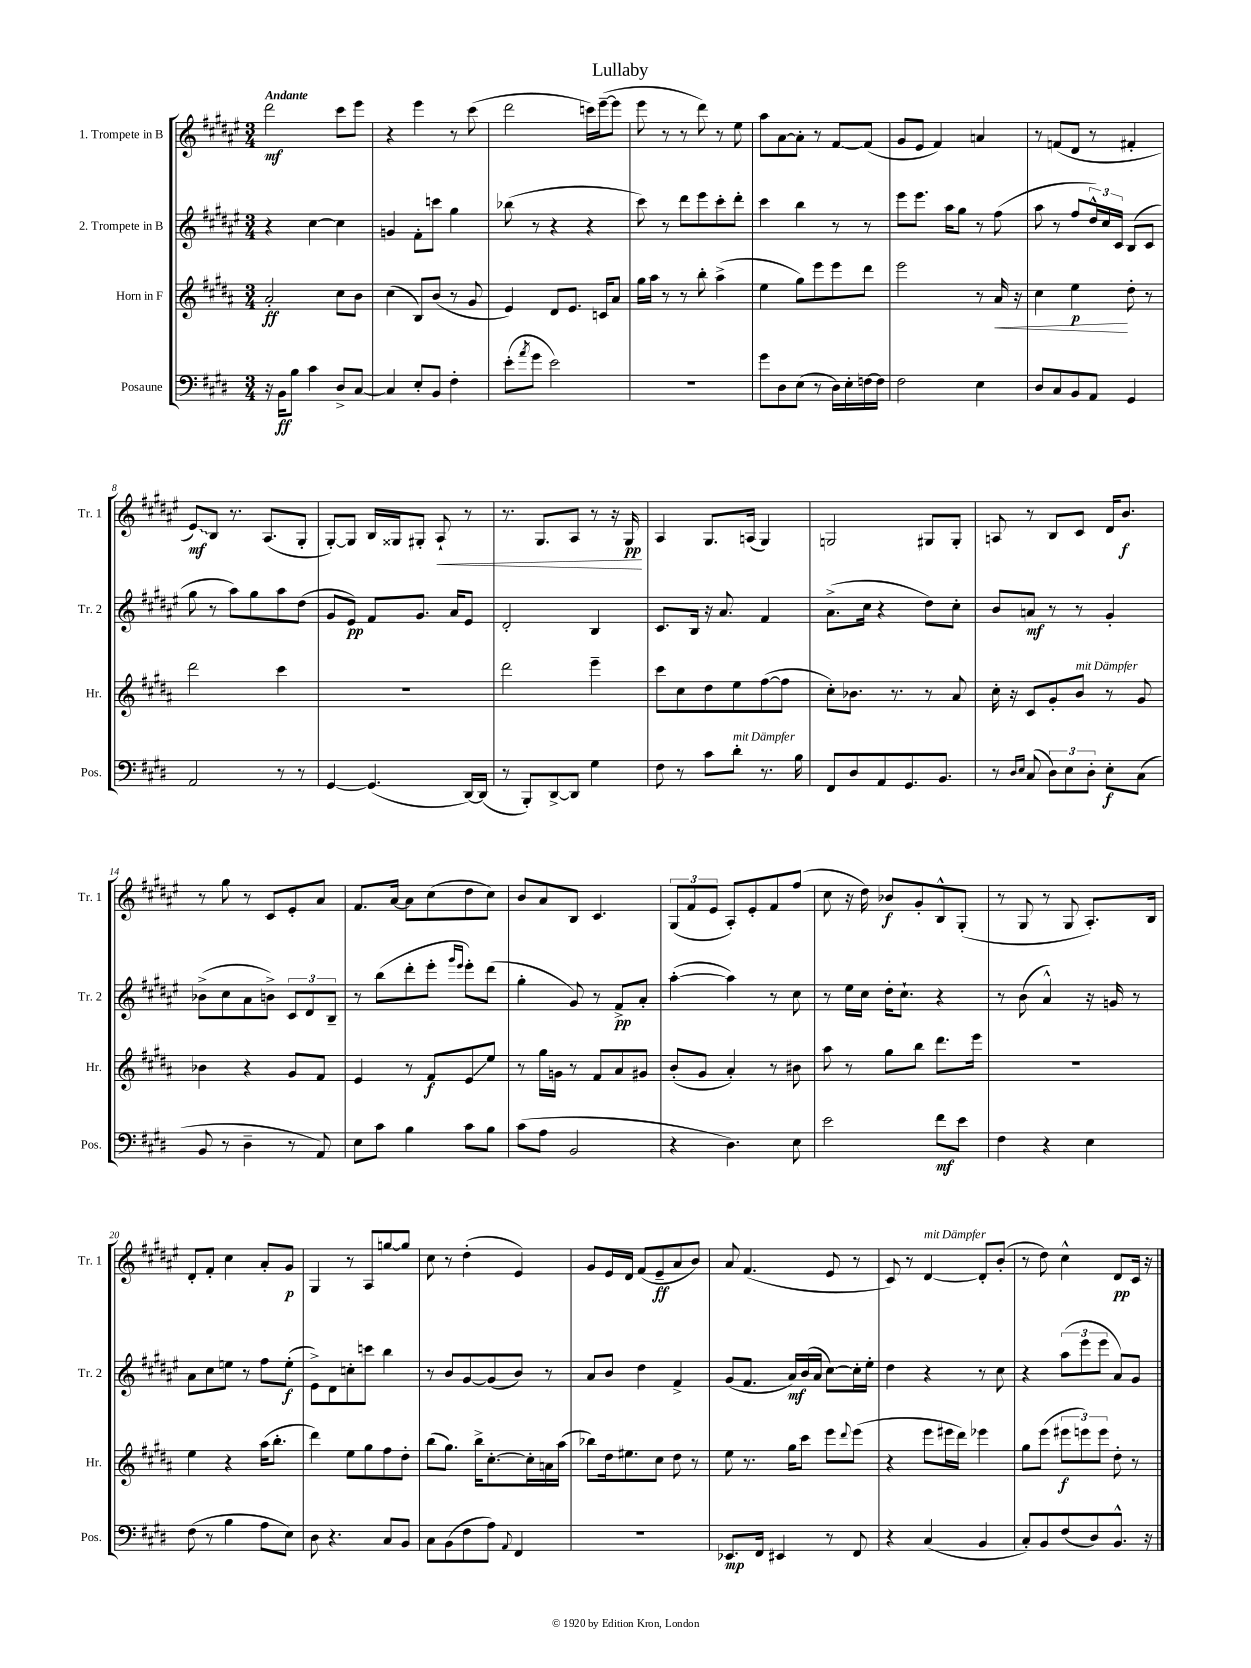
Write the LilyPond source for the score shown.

\header { title = "Lullaby" }
<<
\new StaffGroup <<
\new Staff = "s0" \with { instrumentName = "1. Trompete in B" shortInstrumentName = "Tr. 1" } {
    \clef treble \key fis \major \numericTimeSignature \time 3/4 \tempo "Andante"
    dis'''2\mf cis'''8 eis'''8 |
    r4 eis'''4 r8 cis'''8( |
    dis'''2 c'''16) eis'''16~--( eis'''8 |
    eis'''8 r8 r8 dis'''8) r8 eis''8 |
    ais''8 ais'8~ ais'8-. r8 fis'8~ fis'8( |
    gis'8 eis'8 fis'4) a'4 |
    r8 f'8( dis'8 r8 fis'4-. |
    \once \override Glissando.style = #'zigzag eis'8\glissando\mf) b8 r8. ais8.( gis8-. |
    gis8~-.) gis8 b16 gisis16 gis8-. ais8-!\< r8 |
    r8. gis8. ais8 r8 r16 gis16\pp\! |
    ais4 gis8. a16( gis4) |
    g2 gis8 gis8-. |
    a8 r8 b8 cis'8 dis'16 b'8.\f |
    r8 gis''8 r8 cis'8 eis'8-. ais'8 |
    fis'8. ais'16~ ais'8 cis''8( dis''8 cis''8) |
    b'8 ais'8 b8 cis'4. |
    \tuplet 3/2 { gis8( fis'8 eis'8 } ais8-.) eis'8-. fis'8 fis''8( |
    cis''8 r16 dis''16) bes'8\f gis'8-. b8-^ gis8-.( |
    r8 gis8 r8 gis8 ais8.-.) b16 |
    dis'8-. fis'8-. cis''4 ais'8-. gis'8\p |
    gis4 r8 ais8 g''8~ g''8 |
    cis''8 r8 dis''4-.( eis'4) |
    gis'8 eis'16 dis'16 fis'8( eis'8--\ff ais'8 b'8) |
    ais'8 fis'4.( eis'8 r8 |
    cis'8) r8 dis'4~^\markup { \italic "mit Dämpfer" } dis'8-. b'8-.( |
    r8 dis''8) cis''4-^ dis'8\pp cis'16 r16 \bar "|." |
}
\new Staff = "s1" \with { instrumentName = "2. Trompete in B" shortInstrumentName = "Tr. 2" } {
    \clef treble \key fis \major \numericTimeSignature \time 3/4
    r4 cis''4~ cis''4 |
    g'4 fis'8-. c'''8 gis''4 |
    bes''8( r8 r4 r4 |
    cis'''8) r8 dis'''8 eis'''8 cis'''8-. dis'''8-. |
    cis'''4 b''4 r8 r8 |
    eis'''8 eis'''8. ais''16 gis''8 r8 fis''8( |
    ais''8 r8 fis''8 \tuplet 3/2 { dis''16-^) cis''16 cis'16 } b8( cis'8 |
    gis''8 r8 ais''8) gis''8 ais''8 dis''8( |
    gis'8 eis'8\pp) fis'8 gis'8. ais'16 eis'8 |
    dis'2-. b4 |
    cis'8. b16 r16 ais'8. fis'4 |
    ais'8.->( cis''16 r4 dis''8) cis''8-. |
    b'8 a'8\mf r8 r8 gis'4-. |
    bes'8->( cis''8 ais'8 b'8->) \tuplet 3/2 { cis'8 dis'8 b8-- } |
    r8 b''8( dis'''8-. eis'''8-. \grace { gis'''16 eis'''16 } eis'''8-.) dis'''8( |
    gis''4-. gis'8) r8 fis'8->\pp ais'8-. |
    ais''4~-.( ais''4) r8 cis''8 |
    r8 eis''16 cis''16 dis''16-. cis''8.-! r4 |
    r8 b'8( ais'4-^) r16 g'16 r8 |
    ais'8 cis''8 e''8 r8 fis''8 e''8-.\f( |
    eis'8->) dis'8 c''8-. c'''8 b''4 |
    r8 b'8 gis'8~ gis'8( b'8) r8 |
    ais'8 b'8 dis''4 fis'4-> |
    gis'8( fis'8. ais'16\mf) b'16( ais'16 cis''8~) cis''16-. eis''16-. |
    dis''4 r4 r8 cis''8 |
    r4 \tuplet 3/2 { ais''8( eis'''8 eis'''8 } ais'8) gis'8 \bar "|." |
}
\new Staff = "s2" \with { instrumentName = "Horn in F" shortInstrumentName = "Hr." } {
    \clef treble \key b \major \numericTimeSignature \time 3/4
    ais'2-.\ff cis''8 b'8 |
    cis''4( b8) b'8( r8 gis'8 |
    e'4) dis'8 e'8. c'16 ais'8 |
    gis''16 ais''16 r8 r8 b''8-. ais''4->( |
    e''4 gis''8) e'''8 e'''8 dis'''8 |
    e'''2 r8 ais'16\< r16 |
    cis''4 e''4\p\! dis''8-. r8 |
    dis'''2 cis'''4 |
    R2. |
    dis'''2 e'''4-- |
    cis'''8 cis''8 dis''8 e''8 fis''8~( fis''8 |
    cis''8-.) bes'8. r8. r8 ais'8 |
    cis''16-. r16 cis'8 gis'8-. b'8^\markup { \italic "mit Dämpfer" } r8 gis'8 |
    bes'4 r4 gis'8 fis'8 |
    e'4 r8 fis'8\f e'8\glissando e''8 |
    r8 gis''16 g'16 r8 fis'8 ais'8 gis'8 |
    b'8-.( gis'8 ais'4-.) r8 bis'8 |
    ais''8 r8 gis''8 b''8 dis'''8. e'''16 |
    R2. |
    e''4 r4 ais''16( b''8.-. |
    dis'''4) e''8 gis''8 fis''8 dis''8-. |
    b''8( gis''8.) b''16-> cis''8.~-. cis''16-. a'16 ais''16( |
    bes''8) dis''16 eis''8. cis''8 dis''8 r8 |
    e''8 r8. gis''16 cis'''8 e'''8 \appoggiatura { dis'''8 } e'''8( |
    r4 e'''8 eis'''16 dis'''16) ees'''4 |
    gis''8 e'''8( \tuplet 3/2 { eis'''8\f e'''8) e'''8 } dis''8-. r8 \bar "|." |
}
\new Staff = "s3" \with { instrumentName = "Posaune" shortInstrumentName = "Pos." } {
    \clef bass \key e \major \numericTimeSignature \time 3/4
    r16 b,16\ff b8 cis'4 dis8-> cis8~ |
    cis4 e8-. b,8 fis4-. |
    e'8-.( \acciaccatura { a'8 } gis'8 e'2) |
    R2. |
    gis'8 dis8 e8( r8 dis16) e16-. f16~ f16 |
    fis2 e4 |
    dis8 cis8 b,8 a,8 gis,4 |
    a,2 r8 r8 |
    gis,4~ gis,4.( dis,16~) dis,16( |
    r8 b,,8-.) dis,8~-> dis,8 gis4 |
    fis8 r8 cis'8 dis'8-.^\markup { \italic "mit Dämpfer" } r8. b16 |
    fis,8 dis8 a,8 gis,8. b,8. |
    r8 \grace { dis16 e16 } cis8( \tuplet 3/2 { dis8) e8 dis8-. } e8-.\f cis8( |
    b,8 r8 dis4-- r8 a,8) |
    e8 cis'8 b4 cis'8 b8 |
    cis'8( a8 b,2 |
    r4 dis4.) e8 |
    e'2 fis'8\mf e'8 |
    fis4 r4 e4 |
    fis8( r8 b4 a8 e8) |
    dis8 r4. cis8 b,8 |
    cis8 b,8( fis8 a8) \appoggiatura { a,8 } fis,4 |
    R2. |
    ees,8.\mp fis,16 eis,4 r8 fis,8 |
    r4 cis4( b,4 |
    cis8-.) b,8 fis8( dis8) b,8.-^ r16 \bar "|." |
}
>>
>>
